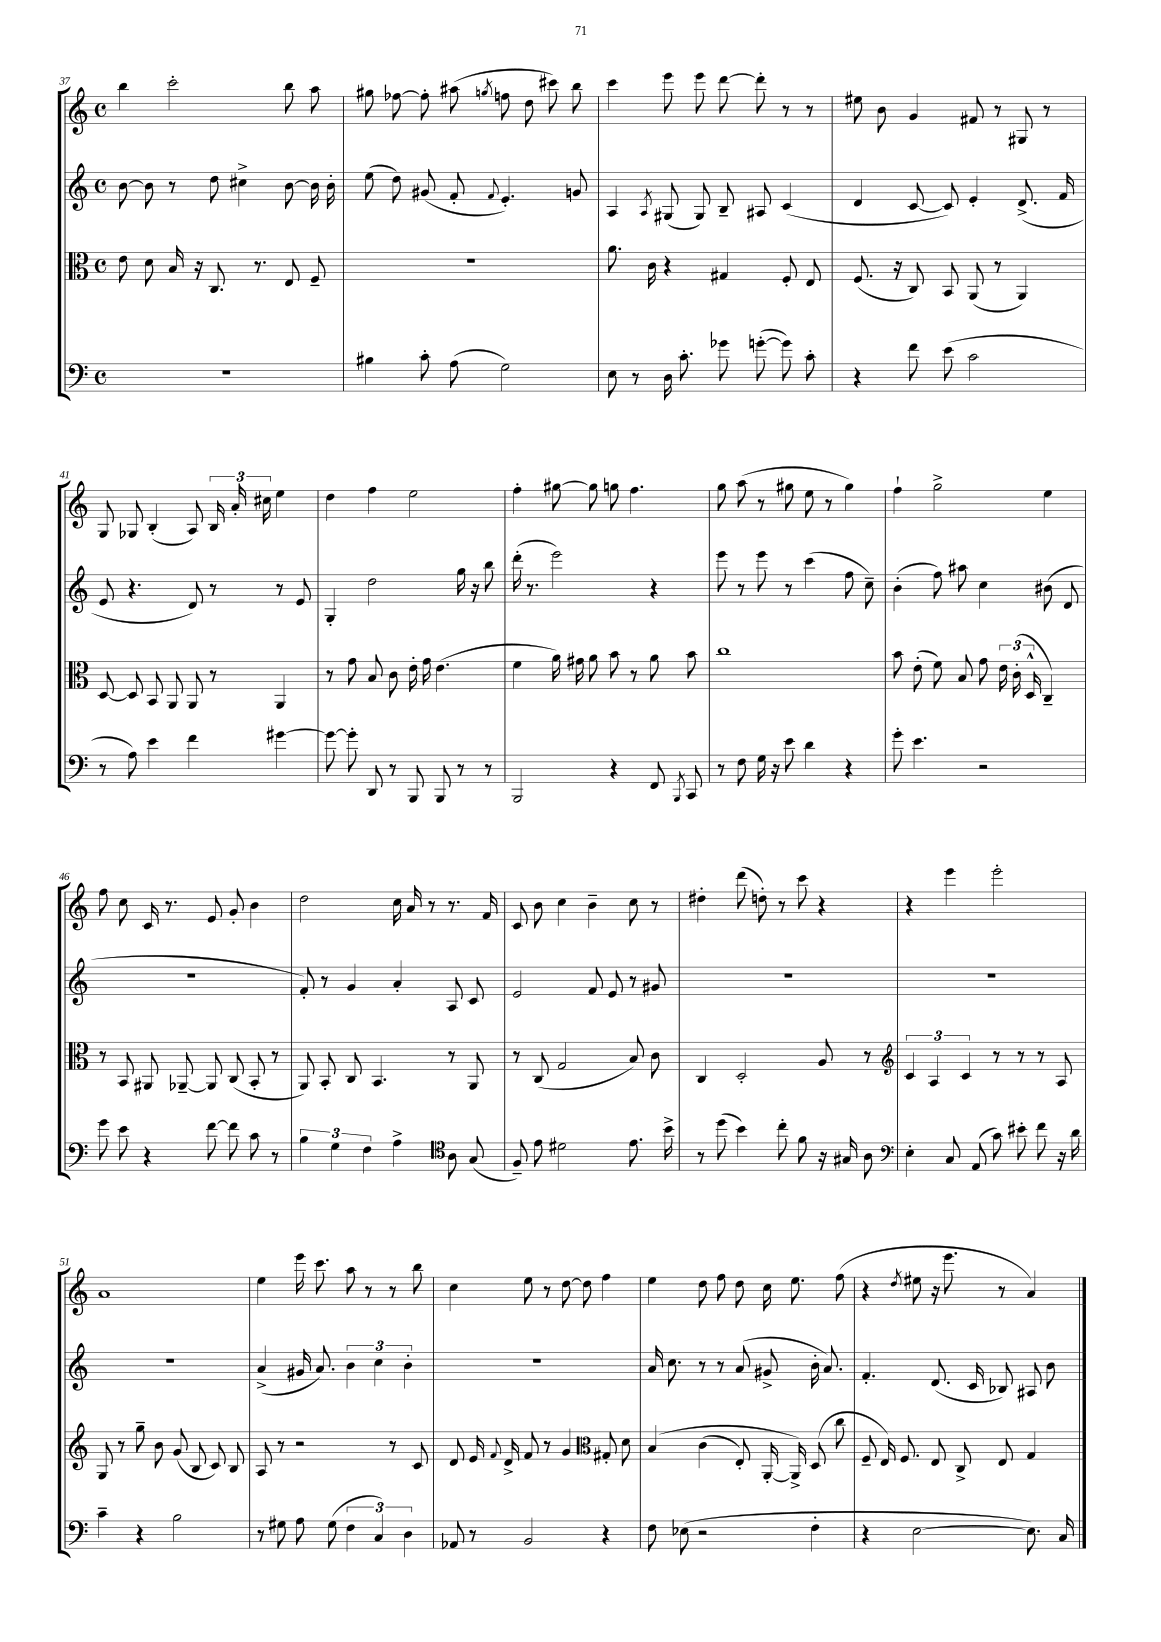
<<
\new StaffGroup <<
\new Staff = "s0" {
    \clef treble \key c \major \defaultTimeSignature \time 4/4
    \autoBeamOff b''4 c'''2-. b''8 a''8 |
    gis''8 fes''8~ fes''8-. ais''8( \acciaccatura { g''8 } f''8 d''8 cis'''8) b''8 |
    c'''4 e'''8 e'''8 d'''8~ d'''8-. r8 r8 |
    eis''8 b'8 g'4 fis'8 r8 gis8 r8 |
    g8 ges8 b4-.( a8) \tuplet 3/2 { b16 a'16-. cis''16 } e''4 |
    d''4 f''4 e''2 |
    f''4-. gis''8~ gis''8 g''8 f''4. |
    g''8 a''8( r8 gis''8 e''8 r8 gis''4) |
    f''4-! g''2-> e''4 |
    f''8 c''8 c'16 r8. e'8 g'8-. b'4 |
    d''2 c''16 a'16 r8 r8. f'16 |
    c'8 b'8 c''4 b'4-- c''8 r8 |
    dis''4-. d'''8( d''8-.) r8 c'''8 r4 |
    r4 e'''4 e'''2-. |
    a'1 |
    e''4 e'''16 c'''8. a''8 r8 r8 b''8 |
    c''4 e''8 r8 d''8~ d''8 f''4 |
    e''4 d''8 f''8 d''8 c''16 e''8. f''8( |
    r4 \acciaccatura { d''8 } eis''8 r16 e'''8. r8 a'4) \bar "|." |
}
\new Staff = "s1" {
    \clef treble \key c \major \defaultTimeSignature \time 4/4
    \autoBeamOff b'8~ b'8 r8 d''8 cis''4-> b'8~ b'16 b'16-. |
    e''8( d''8) gis'8( f'8-. \appoggiatura { f'8 } e'4.-.) g'8 |
    a4 \acciaccatura { a8 } gis8( gis8) b8-- ais8 c'4( |
    d'4 c'8~ c'8) e'4-. d'8.->( f'16 |
    e'8 r4. d'8) r8 r8 e'8 |
    g4-. d''2 g''16 r16 b''8 |
    d'''16-.( r8. e'''2) r4 |
    e'''8 r8 e'''8 r8 c'''4( f''8 c''8--) |
    b'4-.( f''8) ais''8 c''4 bis'8( d'8 |
    r1 |
    f'8-.) r8 g'4 a'4-. a8 c'8 |
    e'2 f'8 e'8 r8 gis'8 |
    R1 |
    R1 |
    R1 |
    a'4->( gis'16 a'8.) \tuplet 3/2 { b'4 c''4 b'4-. } |
    R1 |
    a'16 c''8. r8 r8 a'8( gis'8-> b'16-. a'8.) |
    f'4.-. d'8.( c'16 bes8) ais8 b'8 \bar "|." |
}
\new Staff = "s2" {
    \clef alto \key c \major \defaultTimeSignature \time 4/4
    \autoBeamOff e'8 d'8 b16 r16 c8. r8. e8 f8-- |
    R1 |
    a'8. c'16 r4 gis4 f8-. e8 |
    f8.( r16 c8) b,8 a,8( r8 a,4) |
    d8~ d8 b,8 a,8 a,8 r8 a,4 |
    r8 g'8 b8 c'8 e'16-. g'16 e'4.( |
    f'4 a'16) gis'16 a'8 b'8 r8 a'8 b'8 |
    c''1 |
    b'8 e'8-.( f'8) b8 g'8 \tuplet 3/2 { e'16 c'16-.( d16-^ } c4--) |
    r8 b,8 ais,8 aes,8~-- aes,8 c8( b,8-. r8 |
    a,8) b,8-. c8 b,4. r8 a,8 |
    r8 c8( g2 b8) c'8 |
    c4 d2-. a8 r8 |
    \clef treble \tuplet 3/2 { c'4 a4 c'4 } r8 r8 r8 a8 |
    g8 r8 g''8-- b'8 g'8( b8 c'8) b8 |
    a8 r8 r2 r8 c'8 |
    d'8 e'16 \appoggiatura { f'8 } d'16-> f'8 r8 g'4 \clef alto gis8-. d'8 |
    b4\( c'4( e8-.) a,16~-. a,16->\) d8( c''8 |
    f8-- e16) f8. e8 c8-> e8 g4 \bar "|." |
}
\new Staff = "s3" {
    \clef bass \key c \major \defaultTimeSignature \time 4/4
    \autoBeamOff R1 |
    bis4 c'8-. a8( g2) |
    e8 r8 d16 c'8.-. ges'8 g'8~-.( g'8) c'8-. |
    r4 f'8 e'8( c'2 |
    r8 a8) e'4 f'4 gis'4~ |
    gis'8~ gis'8-. d,8 r8 b,,8 b,,8 r8 r8 |
    b,,2 r4 f,8 \acciaccatura { b,,8 } c,8 |
    r8 f8 g16 r16 e'8 d'4 r4 |
    g'8-. e'4. r2 |
    g'8 e'8 r4 f'8~ f'8 c'8 r8 |
    \tuplet 3/2 { b4 g4 f4 } a4-> \clef tenor a8 g8( |
    f8--) e'8 dis'2 e'8. b'16-> |
    r8 d''8( b'4) c''8-. f'8 r16 gis16 a8 |
    \clef bass e4-. c8 a,8( c'8) eis'8-. f'8 r16 d'16 |
    c'4-- r4 b2 |
    r8 gis8 a8 gis8( \tuplet 3/2 { f4 c4) d4 } |
    aes,8 r8 b,2 r4 |
    f8 ees8( r2 f4-. |
    r4 e2~ e8.) c16 \bar "|." |
}
>>
>>
\layout { \context { \Score currentBarNumber = #37 } }
